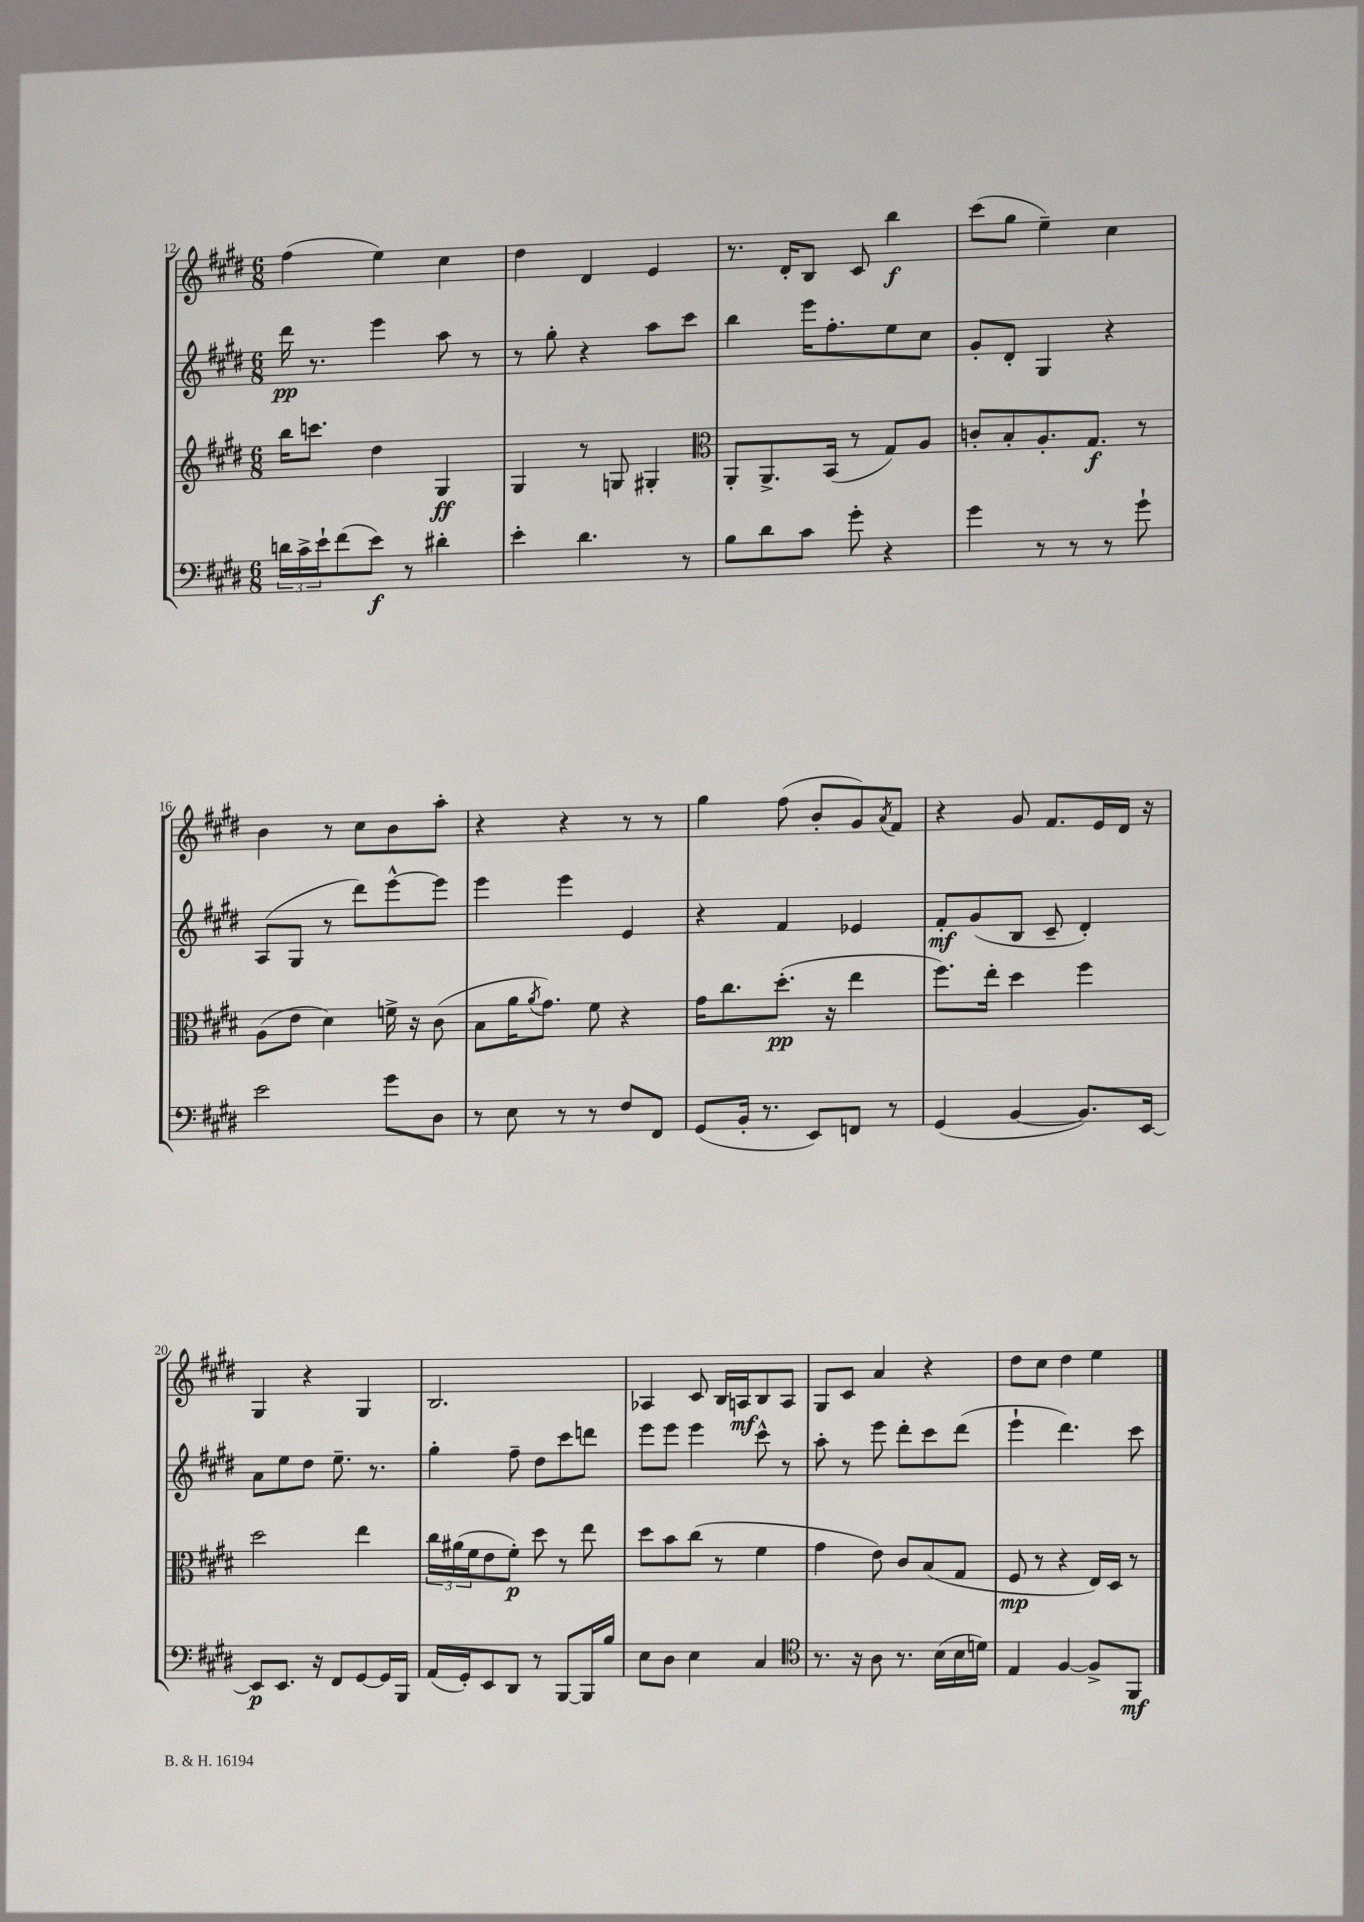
<<
\new StaffGroup <<
\new Staff = "s0" {
    \clef treble \key e \major \numericTimeSignature \time 6/8
    fis''4( e''4) cis''4 |
    dis''4 dis'4 e'4 |
    r8. dis'16-. b8 cis'8 b''4\f |
    cis'''8( gis''8 e''4--) cis''4 |
    b'4 r8 cis''8 b'8 a''8-. |
    r4 r4 r8 r8 |
    gis''4 fis''8( b'8-. gis'8) \acciaccatura { a'8 } fis'8 |
    r4 gis'8 fis'8. e'16 dis'16 r16 |
    gis4 r4 gis4 |
    b2. |
    aes4 cis'8 b16 a16\mf b8 a8 |
    gis8 cis'8 a'4 r4 |
    dis''8 cis''8 dis''4 e''4 \bar "|." |
}
\new Staff = "s1" {
    \clef treble \key e \major \numericTimeSignature \time 6/8
    dis'''16\pp r8. e'''4 a''8 r8 |
    r8 gis''8-. r4 a''8 cis'''8 |
    b''4 e'''16 fis''8.-. e''8 cis''8 |
    gis'8-. dis'8-. gis4 r4 |
    a8( gis8 r8 dis'''8) e'''8~-^ e'''8 |
    e'''4 e'''4 e'4 |
    r4 fis'4 ees'4 |
    fis'8-.\mf gis'8( b8 cis'8-- dis'4-.) |
    a'8 e''8 dis''8 e''8.-- r8. |
    gis''4-. fis''8-- dis''8 cis'''8 d'''8 |
    e'''8 e'''8 e'''4 cis'''8-^ r8 |
    a''8-. r8 e'''8 dis'''8-. cis'''8 dis'''8( |
    e'''4-! dis'''4.) cis'''8 \bar "|." |
}
\new Staff = "s2" {
    \clef treble \key e \major \numericTimeSignature \time 6/8
    b''16 c'''8. dis''4 gis4\ff |
    gis4 r8 g8 gis4-. |
    \clef alto a,8-. a,8.-> b,16( r8 gis8) a8 |
    c'8-. b8-. a8.-. gis8.\f r8 |
    a8( e'8 dis'4) f'16-> r16 cis'8( |
    b8 a'16 \acciaccatura { a'8 } gis'8.) fis'8 r4 |
    gis'16 cis''8. dis''8.-.\pp( r16 e''4 |
    fis''8.) e''16-. dis''4 fis''4 |
    dis''2 e''4 |
    \tuplet 3/2 { cis''16 ais'16( fis'16 } e'8 fis'8-.\p) dis''8 r8 e''8 |
    dis''8 b'8 cis''8( r8 fis'4 |
    gis'4 e'8) cis'8 b8( gis8 |
    fis8\mp r8 r4 e16) dis16 r8 \bar "|." |
}
\new Staff = "s3" {
    \clef bass \key e \major \numericTimeSignature \time 6/8
    \tuplet 3/2 { d'16 cis'16-> e'16-! } fis'8( e'8\f) r8 dis'4-. |
    e'4-. dis'4. r8 |
    b8 dis'8 cis'8 gis'8-. r4 |
    gis'4 r8 r8 r8 gis'8-! |
    e'2 gis'8 dis8 |
    r8 e8 r8 r8 fis8 fis,8 |
    gis,8( b,16-. r8. e,8) f,8 r8 |
    gis,4( b,4~ b,8.) e,16~ |
    e,8\p e,8. r16 fis,8 gis,8~ gis,16 b,,16 |
    a,16( gis,16-.) e,8 dis,8 r8 b,,8~ b,,16 b16 |
    e8 dis8 e4 cis4 |
    \clef tenor r8. r16 a8 r8. b16( b16 d'16) |
    e4 fis4~ fis8-> fis,8\mf \bar "|." |
}
>>
>>
\layout { \context { \Score currentBarNumber = #12 } }
